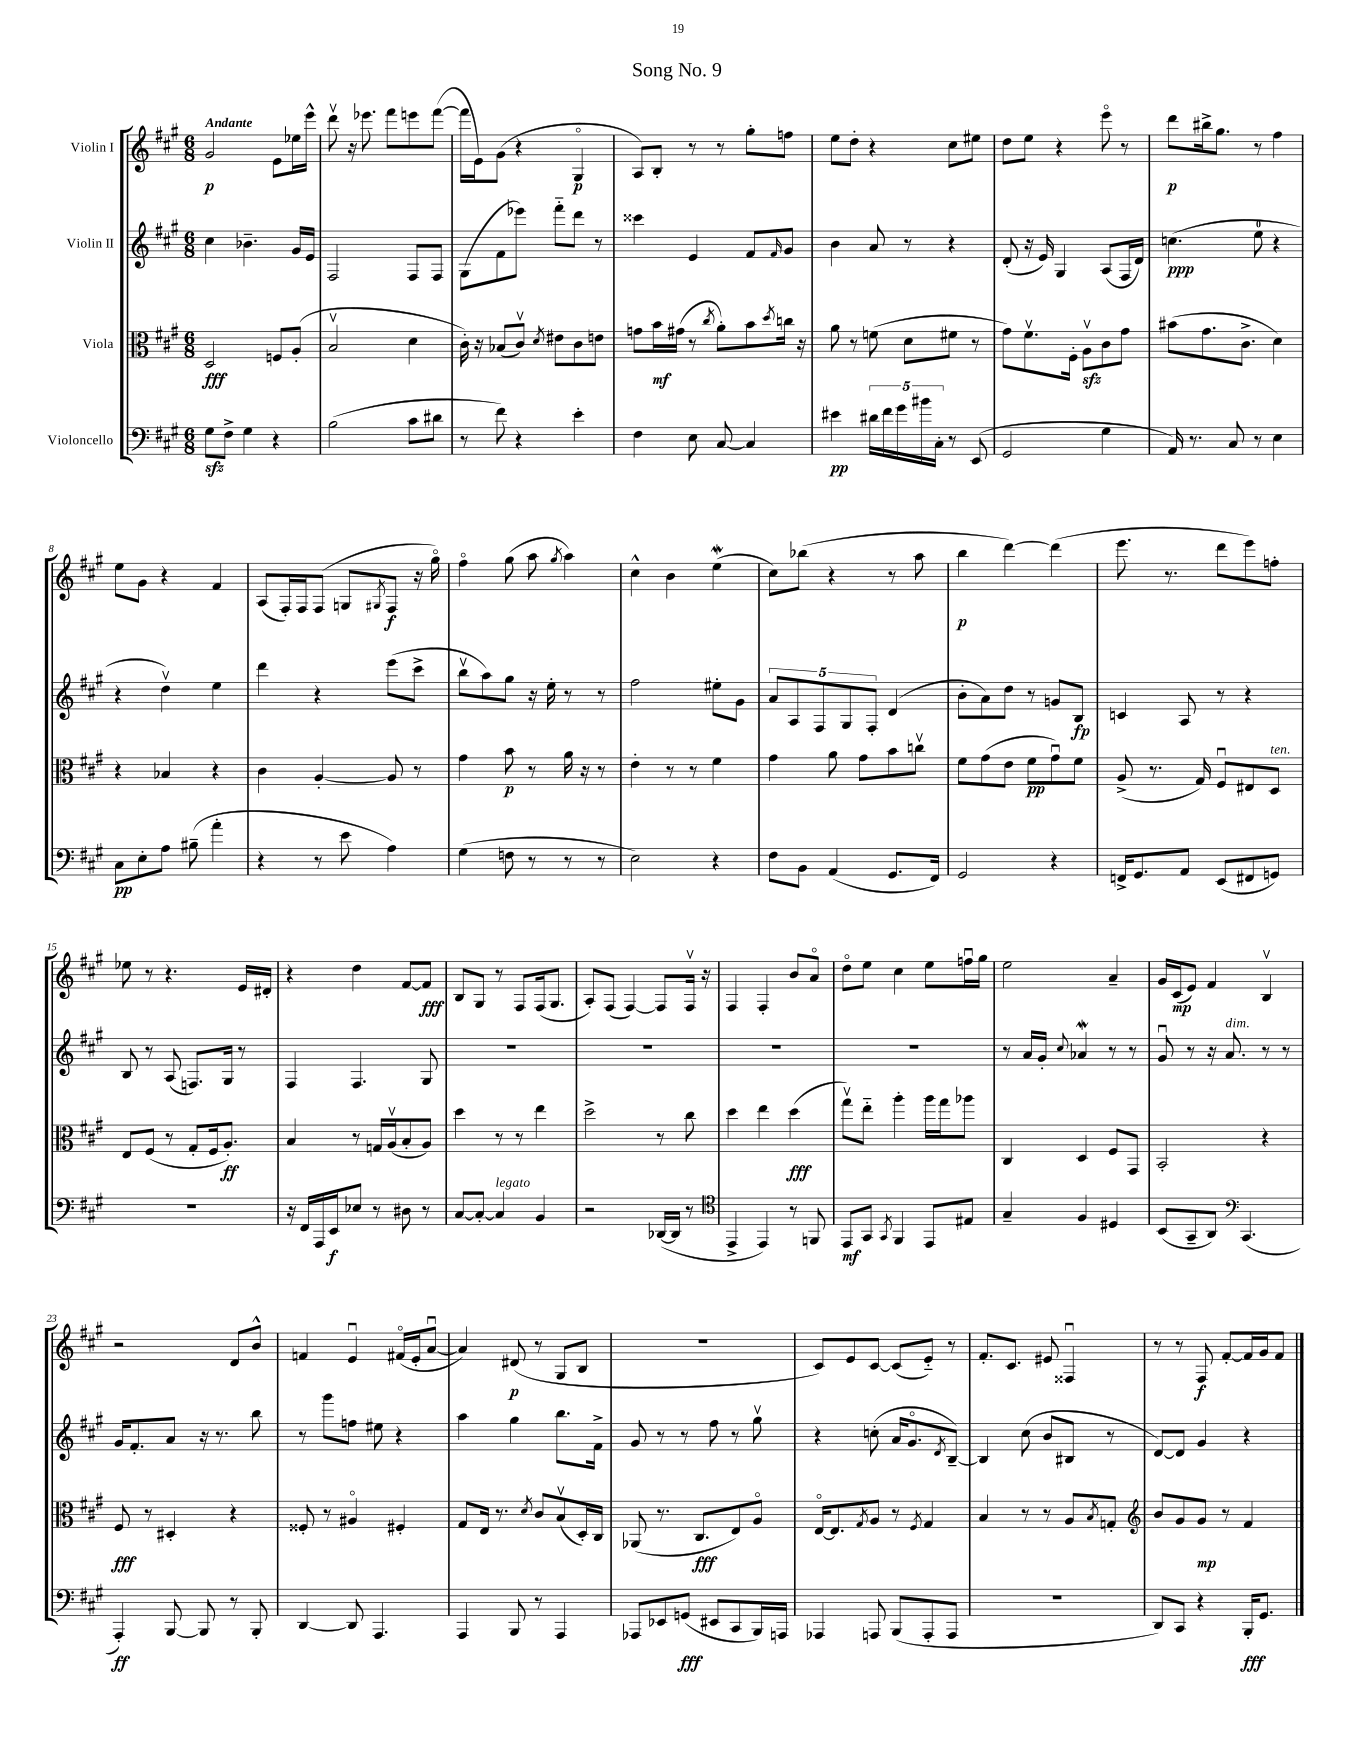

**kern	**kern	**kern	**kern
*staff4	*staff3	*staff2	*staff1
*clefF4	*clefC3	*clefG2	*clefG2
*k[f#c#g#]	*k[f#c#g#]	*k[f#c#g#]	*k[f#c#g#]
*M6/8	*M6/8	*M6/8	*M6/8
8G#\L	2D/	4cc#\	2g#/
8F#^\J	.	.	.
4G#\	.	4.b-~\	.
4r	8F/L	.	8e\L
.	(8A'/J	16g#/LL	16ee-\L
.	.	16e/JJ	16eee^^\JJ
=	=	=	=
(2B\	2Bv/	2F#/	8dddv\
.	.	.	16r
.	.	.	8.eee-\
.	.	.	8fff#\L
8c#\L	4d\	8F#/L	8eee\
8d#\J	.	8F#/J	([8fff#\J
=	=	=	=
8r	16c#'\)	(8G#\L	16fff#\]LL
.	16r	.	16e\J)
8f#\)	(8B-/L	8f#\	(8g#\J
4r	8c#v/J)	8eee-\J)	4r
.	8qd/	.	.
.	8e#\L	8fff#'~\L	.
4e'\	8c#\	8ddd\J	4G#o/
.	8e\J	8r	.
=	=	=	=
4F#\	8g\L	4ccc##\	8A/L)
.	16b\L	.	8B'/J
.	(16g#\JJ	.	.
8E\	8r	4e/	8r
.	8qcc#/	.	.
[8C#/	8a'\L)	.	8r
4C#/]	8b\	8f#/L	8gg#'\L
.	8qdd/	16qqf#/	.
.	16cc\Jk	8g#/J	8ff\J
.	16r	.	.
=	=	=	=
4e#\	8a\	4b\	8ee\L
.	8r	.	8dd'\J
20d#\LL	(8f\	8a/	4r
20f#\	.	.	.
20g#\	.	.	.
.	8d\L	8r	.
20b#\	.	.	.
20C#'\JJ	.	.	.
8r	8f#\J	4r	8cc#\L
(8EE/	8r	.	8ee#\J
=	=	=	=
2GG#/	8g#\L)	(8d'/	8dd\L
.	8.f#v\	16r	8ee\J
.	.	16e/)	.
.	.	4G#/	4r
.	16F#'\Jk	.	.
.	8Av\L	.	.
4G#\	8c#\	(8A/L	8eeeo\
.	8g#\J	16F#/L	8r
.	.	16d/JJ)	.
=	=	=	=
16AA/)	(8b#\L	(4.cc\	8ddd\L
8.r	.	.	.
.	8.g#\	.	16bb#^\k
.	.	.	8.gg#\J
8C#/	.	.	.
.	8.c#^\J	.	.
8r	.	8ee\	8r
4E\	4d\)	4r	4ff#\
=	=	=	=
8C#\L	4r	4r	8ee\L
8E'\	.	.	8g#\J
8A\J	4B-/	4ddv\)	4r
(8B#~\	.	.	.
4a'\	4r	4ee\	4f#/
=	=	=	=
4r	4c#\	4ddd\	(8A/L
.	.	.	16F#'/L)
.	.	.	16F#/J
8r	[4A'/	4r	(8F#/J
8e\	.	.	8G/L
.	.	.	8qG#/
4A\)	8A/]	(8eee\L	8F#/J
.	8r	8ccc#^\J	16r
.	.	.	16gg#o\)
=	=	=	=
(4G#\	4g#\	8bbv\L	4ff#o\
.	.	8aa\)	.
8F\	8b\	8gg#\J	(8gg#\
8r	8r	16r	8aa\
.	.	16ee'\	.
.	.	.	8qgg#/
8r	16a\	8r	4aa\)
.	16r	.	.
8r	8r	8r	.
=	=	=	=
2E\)	4e'\	2ff#\	4cc#^^\
.	8r	.	4b\
.	8r	.	.
4r	4f#\	8ee#'\L	(4ee\
.	.	8g#\J	.
=	=	=	=
8F#\L	4g#\	10a/L	8cc#\L)
.	.	10A/	.
8BB\J	.	.	(8bb-\J
.	.	10F#/	.
(4AA/	8a\	.	4r
.	.	10G#/	.
.	8g#\L	.	.
.	.	10F#'/J	.
8.GG#/L	8b\	(4d/	8r
.	8ccv\J	.	8aa\
16FF#/Jk)	.	.	.
=	=	=	=
2GG#/	8f#\L	8b'\L	4bb\
.	(8g#\	8a\)	.
.	8e\J	8dd\J	[4ddd\)
.	8f#\L	8r	.
4r	8g#u\)	8g/L	(4ddd\]
.	8f#\J	8B/J	.
=	=	=	=
16FF^/LK	(8A^/	4c/	8.eee\
8.GG#/	.	.	.
.	8.r	.	.
.	.	.	8.r
8AA/J	.	8A/	.
.	16G#/)	.	.
(8EE/L	8F#u/L	8r	8ddd\L
8FF#/	8E#/	4r	8eee\)
8GG/J)	8D/J	.	8ff'\J
=	=	=	=
2.r	8E/L	8B/	8ee-\
.	(8F#/J	8r	8r
.	8r	(8A/	4.r
.	8G#'/L	8.F/L)	.
.	16F#/k	.	.
.	8.A'/J)	16G#/Jk	.
.	.	8r	16e/LL
.	.	.	16d#'/JJ
=	=	=	=
16r	4B/	4F#/	4r
16FF#/LL	.	.	.
16AAA/	.	.	.
16EE/J	.	.	.
8E-/J	8r	4.F#/	4dd\
8r	16G/LL	.	.
.	(16Av/J	.	.
8D#\	8B'/	.	[8f#/L
8r	8A/J)	8G#/	8f#/]J
=	=	=	=
[8C#/L	4dd\	2.r	8B/L
8C#'/_J	.	.	8G#/J
4C#/]	8r	.	8r
.	8r	.	8F#/L
4BB/	4ee\	.	(16F#/k
.	.	.	8.G#/J
=	=	=	=
2r	2dd^\	2.r	8A'/L)
.	.	.	(8F#/J
.	.	.	[4F#/)
([16DD-/LL	8r	.	8F#/]L
16DD-/]JJ	.	.	.
8r	8cc#\	.	16F#v/Jk
.	.	.	16r
=	=	=	=
*clefC4	*	*	*
4EE^/	4dd\	2.r	4F#/
4EE/)	4ee\	.	4F#'/
8r	(4dd\	.	8b/L
8FF/	.	.	8ao/J
=	=	=	=
8EE/L	8gg#v\L)	2.r	8ddo\L
8GG#/J	8ee'~\J	.	8ee\J
8qGG#/	.	.	.
4FF#/	4aa'\	.	4cc#\
8EE/L	16aa\LL	.	8ee\L
.	16gg#\J	.	.
8E#/J	8aa-\J	.	16ffu\L
.	.	.	16gg#\JJ
=	=	=	=
4G#~/	4C#/	8r	2ee\
.	.	16a/LL	.
.	.	16g#'/JJ	.
.	.	8qqcc#/	.
4F#/	4D/	4a-/	.
4D#/	8F#/L	8r	4a~/
.	8GG#/J	8r	.
=	=	=	=
(8BB/L	2BB'/	8g#u/	16g#/LL
.	.	.	(16c#/J
8GG#~/	.	8r	8e/J)
8AA/J)	.	16r	4f#/
.	.	8.a/	.
*clefF4	*	*	*
(4.CC#/	.	.	.
.	4r	8r	4Bv/
.	.	8r	.
=	=	=	=
4AAA'/)	8F#/	16g#/LK	2r
.	.	8.f#'/	.
.	8r	.	.
[8BBB/	4D#'/	8a/J	.
8BBB/]	.	16r	.
.	.	8.r	.
8r	4r	.	8d/L
8BBB'/	.	8bb\	8b^^/J
=	=	=	=
[4DD/	8F##'/	8r	4f/
.	8r	8ggg#\L	.
8DD/]	4A#o/	8ff\J	4eu/
4.AAA/	.	8ee#\	.
.	4F#'/	4r	(16f#o/LL
.	.	.	16e'/J
.	.	.	[8au/J
=	=	=	=
4AAA/	8G#/L	4aa\	4a/])
.	16E/Jk	.	.
.	8.r	.	.
8BBB/	.	4gg#\	(8d#/
.	8qd/	.	.
8r	8c#/L	.	8r
4AAA/	(8Bv/	8.bb\L	8G#/L
.	16D'/L)	.	8B/J
.	16C#/JJ	16f#^\Jk	.
=	=	=	=
8AAA-/L	(8AA-/	8g#/	2.r
8EE-/	8.r	8r	.
(8GG/J	.	8r	.
.	8.C#/L	.	.
8EE#/L	.	8ff#\	.
8CC#/	8E/)	8r	.
16BBB/L)	8Ao/J	8gg#v\	.
16AAA/JJ	.	.	.
=	=	=	=
4AAA-/	[16Eo/LK	4r	8c#/L)
.	8.E/]	.	.
.	.	.	8e/
.	8qG#/	.	.
8AAA/	8A/J	(8cc'\	[8c#/J
(8BBB/L	8r	16a/LK	(8c#/]L
.	.	8.g#o/	.
.	8qF#/	.	.
8AAA'/	4G#/	.	8e'~/J)
.	.	8qd/	.
8AAA/J	.	[8B~/J)	8r
=	=	=	=
2.r	4B/	4B/]	8.f#'/L
.	.	.	8.c#/J
.	8r	(8cc#\	.
.	8r	8b/L	8e#/
.	8A/L	8B#/J	4F##u/
.	8qB/	.	.
.	8G'/J	8r	.
=	=	=	=
*	*clefG2	*	*
8DD/L)	8b/L	[8d/L)	8r
8CC#/J	8g#/	8d/]J	8r
4r	8g#/J	4g#/	8F#/
.	8r	.	[8f#'/L
16BBB'/LK	4f#/	4r	16f#/]L
8.GG#/J	.	.	16g#/J
.	.	.	8f#/J
==	==	==	==
*-	*-	*-	*-
